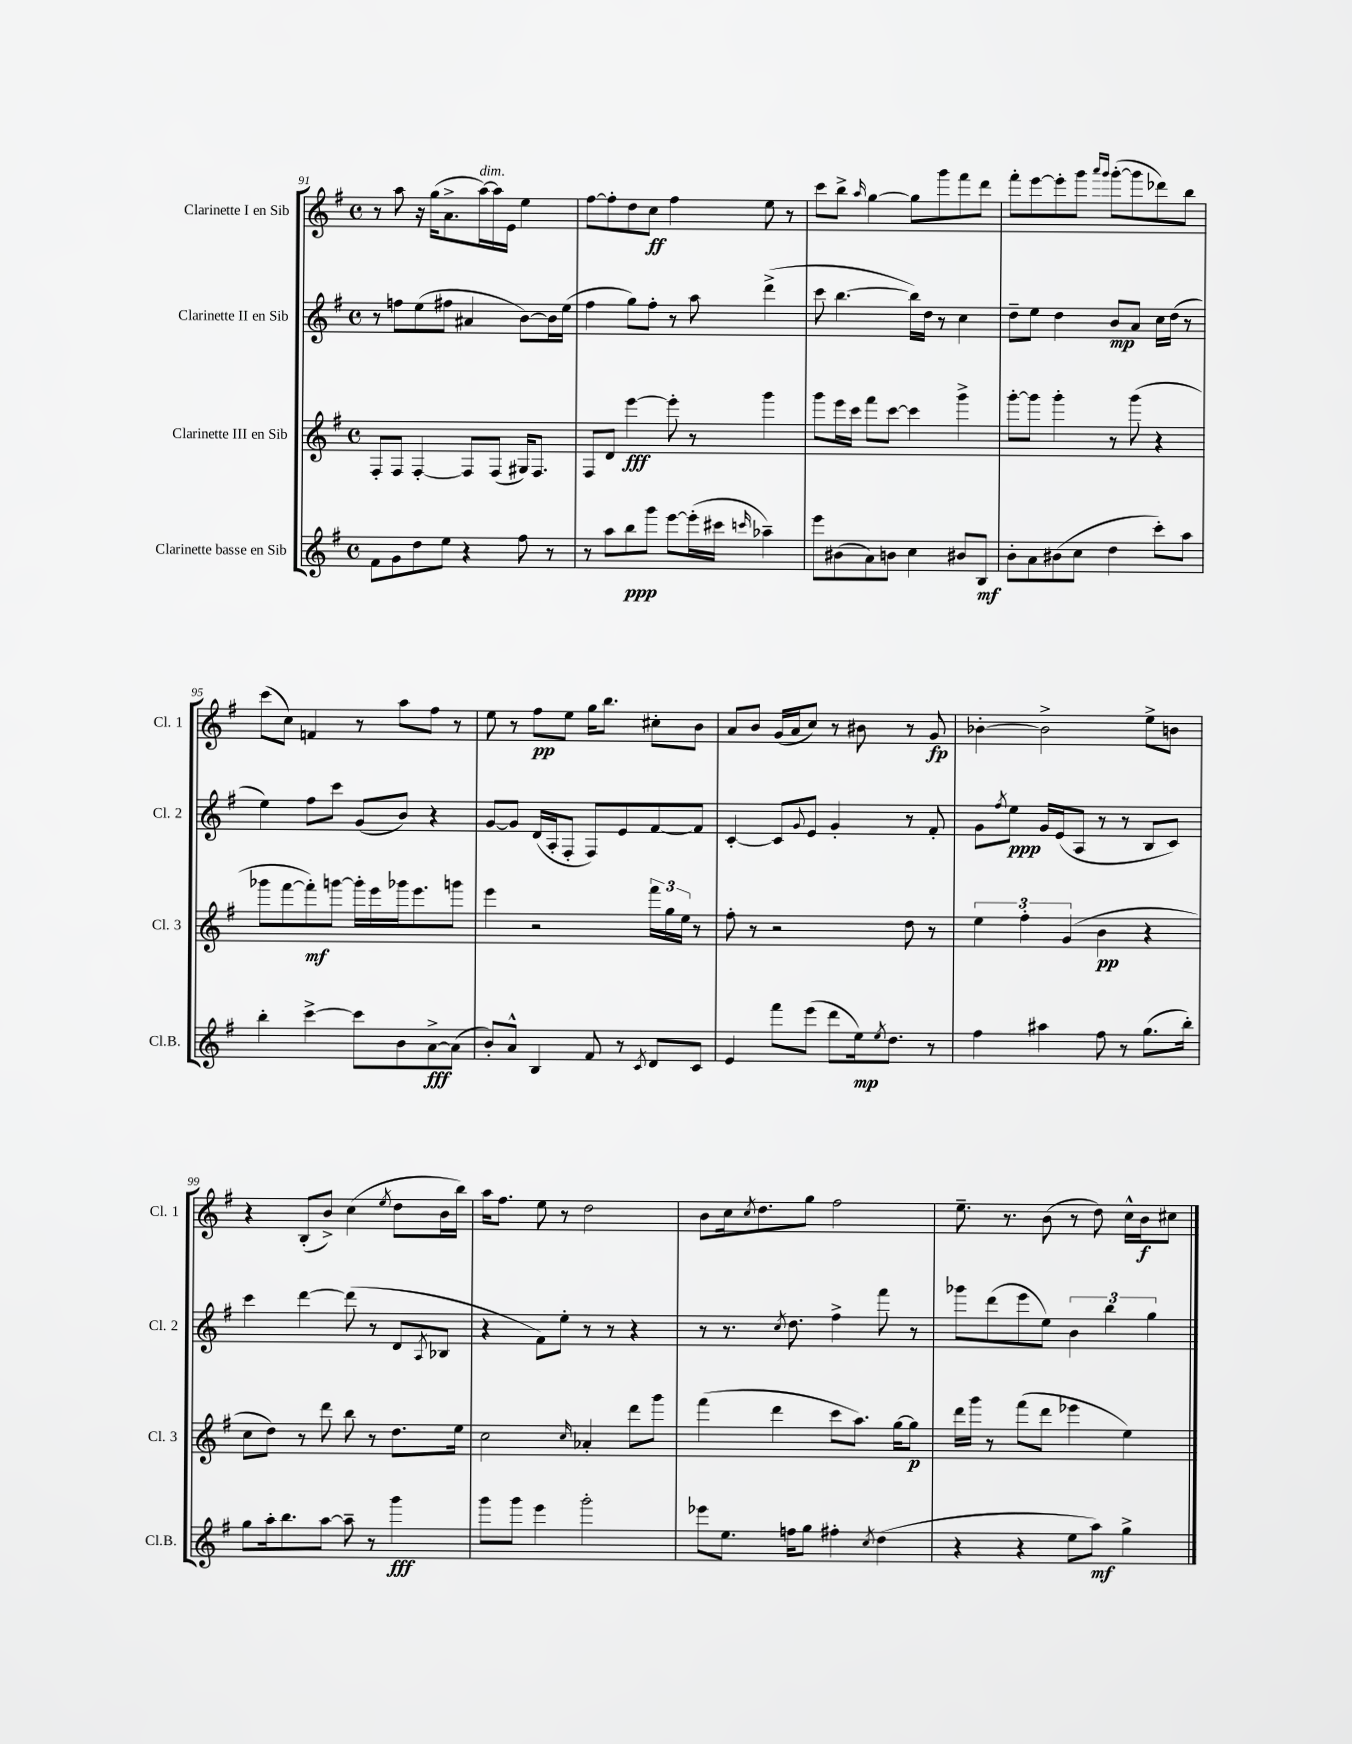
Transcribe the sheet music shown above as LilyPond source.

<<
\new StaffGroup <<
\new Staff = "s0" \with { instrumentName = "Clarinette I en Sib" shortInstrumentName = "Cl. 1" } {
    \clef treble \key g \major \defaultTimeSignature \time 4/4
    r8 a''8 r16 g''16( a'8.-> a''16~^\markup { \italic "dim." }) a''16 e'16 e''4 |
    fis''8~ fis''8-. d''8 c''8\ff fis''4 e''8 r8 |
    c'''8 b''8-> \grace { a''16 } g''4~ g''8 g'''8 fis'''8 d'''8 |
    fis'''8-. e'''8~ e'''8-. g'''8 \grace { a'''16 g'''16 } g'''8~-.( g'''8 des'''8) b''8 |
    c'''8( c''8) f'4 r8 a''8 fis''8 r8 |
    e''8 r8 fis''8\pp e''8 g''16 b''8. cis''8-. b'8 |
    a'8 b'8 g'16( a'16 c''8) r8 bis'8 r8 g'8\fp |
    bes'4~-. bes'2-> e''8-> b'8 |
    r4 b8-.( b'8->) c''4( \acciaccatura { e''8 } d''8 b'16 b''16) |
    a''16 fis''8. e''8 r8 d''2 |
    b'8 c''16 \acciaccatura { c''8 } d''8. g''8 fis''2 |
    e''8.-- r8. b'8( r8 d''8) c''16-^ b'16\f cis''8 \bar "|." |
}
\new Staff = "s1" \with { instrumentName = "Clarinette II en Sib" shortInstrumentName = "Cl. 2" } {
    \clef treble \key g \major \defaultTimeSignature \time 4/4
    r8 f''8 e''8( fis''8 ais'4 b'8~) b'16 e''16( |
    fis''4 g''8) fis''8-. r8 a''8 d'''4->( |
    c'''8 b''4.~ b''16) d''16 r8 c''4 |
    d''8-- e''8 d''4 b'8\mp a'8 c''16 d''16( r8 |
    e''4) fis''8 c'''8 g'8( b'8) r4 |
    g'8~ g'8 d'16( a16-. fis8-. fis8) e'8 fis'8~ fis'8 |
    c'4~-. c'8 \appoggiatura { g'8 } e'8 g'4-. r8 fis'8-. |
    g'8 \acciaccatura { fis''8 } e''8\ppp g'16 e'16( a8 r8 r8 b8 c'8) |
    c'''4 d'''4~ d'''8( r8 d'8 \acciaccatura { a8 } bes8 |
    r4 fis'8) e''8-. r8 r8 r4 |
    r8 r8. \acciaccatura { c''8 } d''8. fis''4-> fis'''8 r8 |
    ges'''8 d'''8( e'''8 e''8) \tuplet 3/2 { b'4 b''4 g''4 } \bar "|." |
}
\new Staff = "s2" \with { instrumentName = "Clarinette III en Sib" shortInstrumentName = "Cl. 3" } {
    \clef treble \key g \major \defaultTimeSignature \time 4/4
    fis8-. fis8 fis4~-. fis8 fis8( gis16) fis8. |
    fis8 d'8 e'''4~\fff e'''8-. r8 g'''4 |
    g'''8 e'''16 c'''16 fis'''8 c'''8~ c'''4 g'''4-> |
    g'''8~-. g'''8 g'''4-. r8 g'''8( r4 |
    ges'''8 fis'''8~ fis'''8-.\mf) g'''8~ g'''16-. e'''16 ges'''16 e'''8. g'''8 |
    e'''4 r2 \tuplet 3/2 { fis'''16 g''16 e''16 } r8 |
    fis''8-. r8 r2 d''8 r8 |
    \tuplet 3/2 { e''4 fis''4-. g'4( } b'4\pp r4 |
    c''8 d''8) r8 d'''8 b''8 r8 d''8. e''16 |
    c''2 \grace { c''16 } aes'4-. d'''8 g'''8 |
    fis'''4( d'''4 c'''8 a''8.) g''16~ g''8\p |
    d'''16 g'''16 r8 fis'''8( d'''8 ees'''4 e''4) \bar "|." |
}
\new Staff = "s3" \with { instrumentName = "Clarinette basse en Sib" shortInstrumentName = "Cl.B." } {
    \clef treble \key g \major \defaultTimeSignature \time 4/4
    fis'8 g'8 d''8 e''8 r4 fis''8 r8 |
    r8 a''8 b''8\ppp g'''8 e'''8~ e'''16-.( cis'''16 \grace { c'''16 } aes''4--) |
    e'''8 bis'8( a'8) b'8 c''4 bis'8 b8\mf |
    b'8-. a'8 bis'8( c''8 d''4 c'''8-.) a''8 |
    b''4-. c'''4~-> c'''8 b'8 a'8~->\fff a'8( |
    b'8-.) a'8-^ b4 fis'8 r8 \acciaccatura { c'8 } d'8 c'8 |
    e'4 fis'''8 e'''8( d'''8 e''16\mp) \acciaccatura { e''8 } d''8. r8 |
    fis''4 ais''4 fis''8 r8 g''8.( b''16-.) |
    g''8 a''16-. b''8. a''8~ a''8-- r8 g'''4\fff |
    g'''8 g'''8 e'''4 g'''2-. |
    ees'''8 e''8. f''16 g''8 fis''4-. \acciaccatura { c''8 } d''4( |
    r4 r4 e''8 a''8\mf) g''4-> \bar "|." |
}
>>
>>
\layout { \context { \Score currentBarNumber = #91 } }
